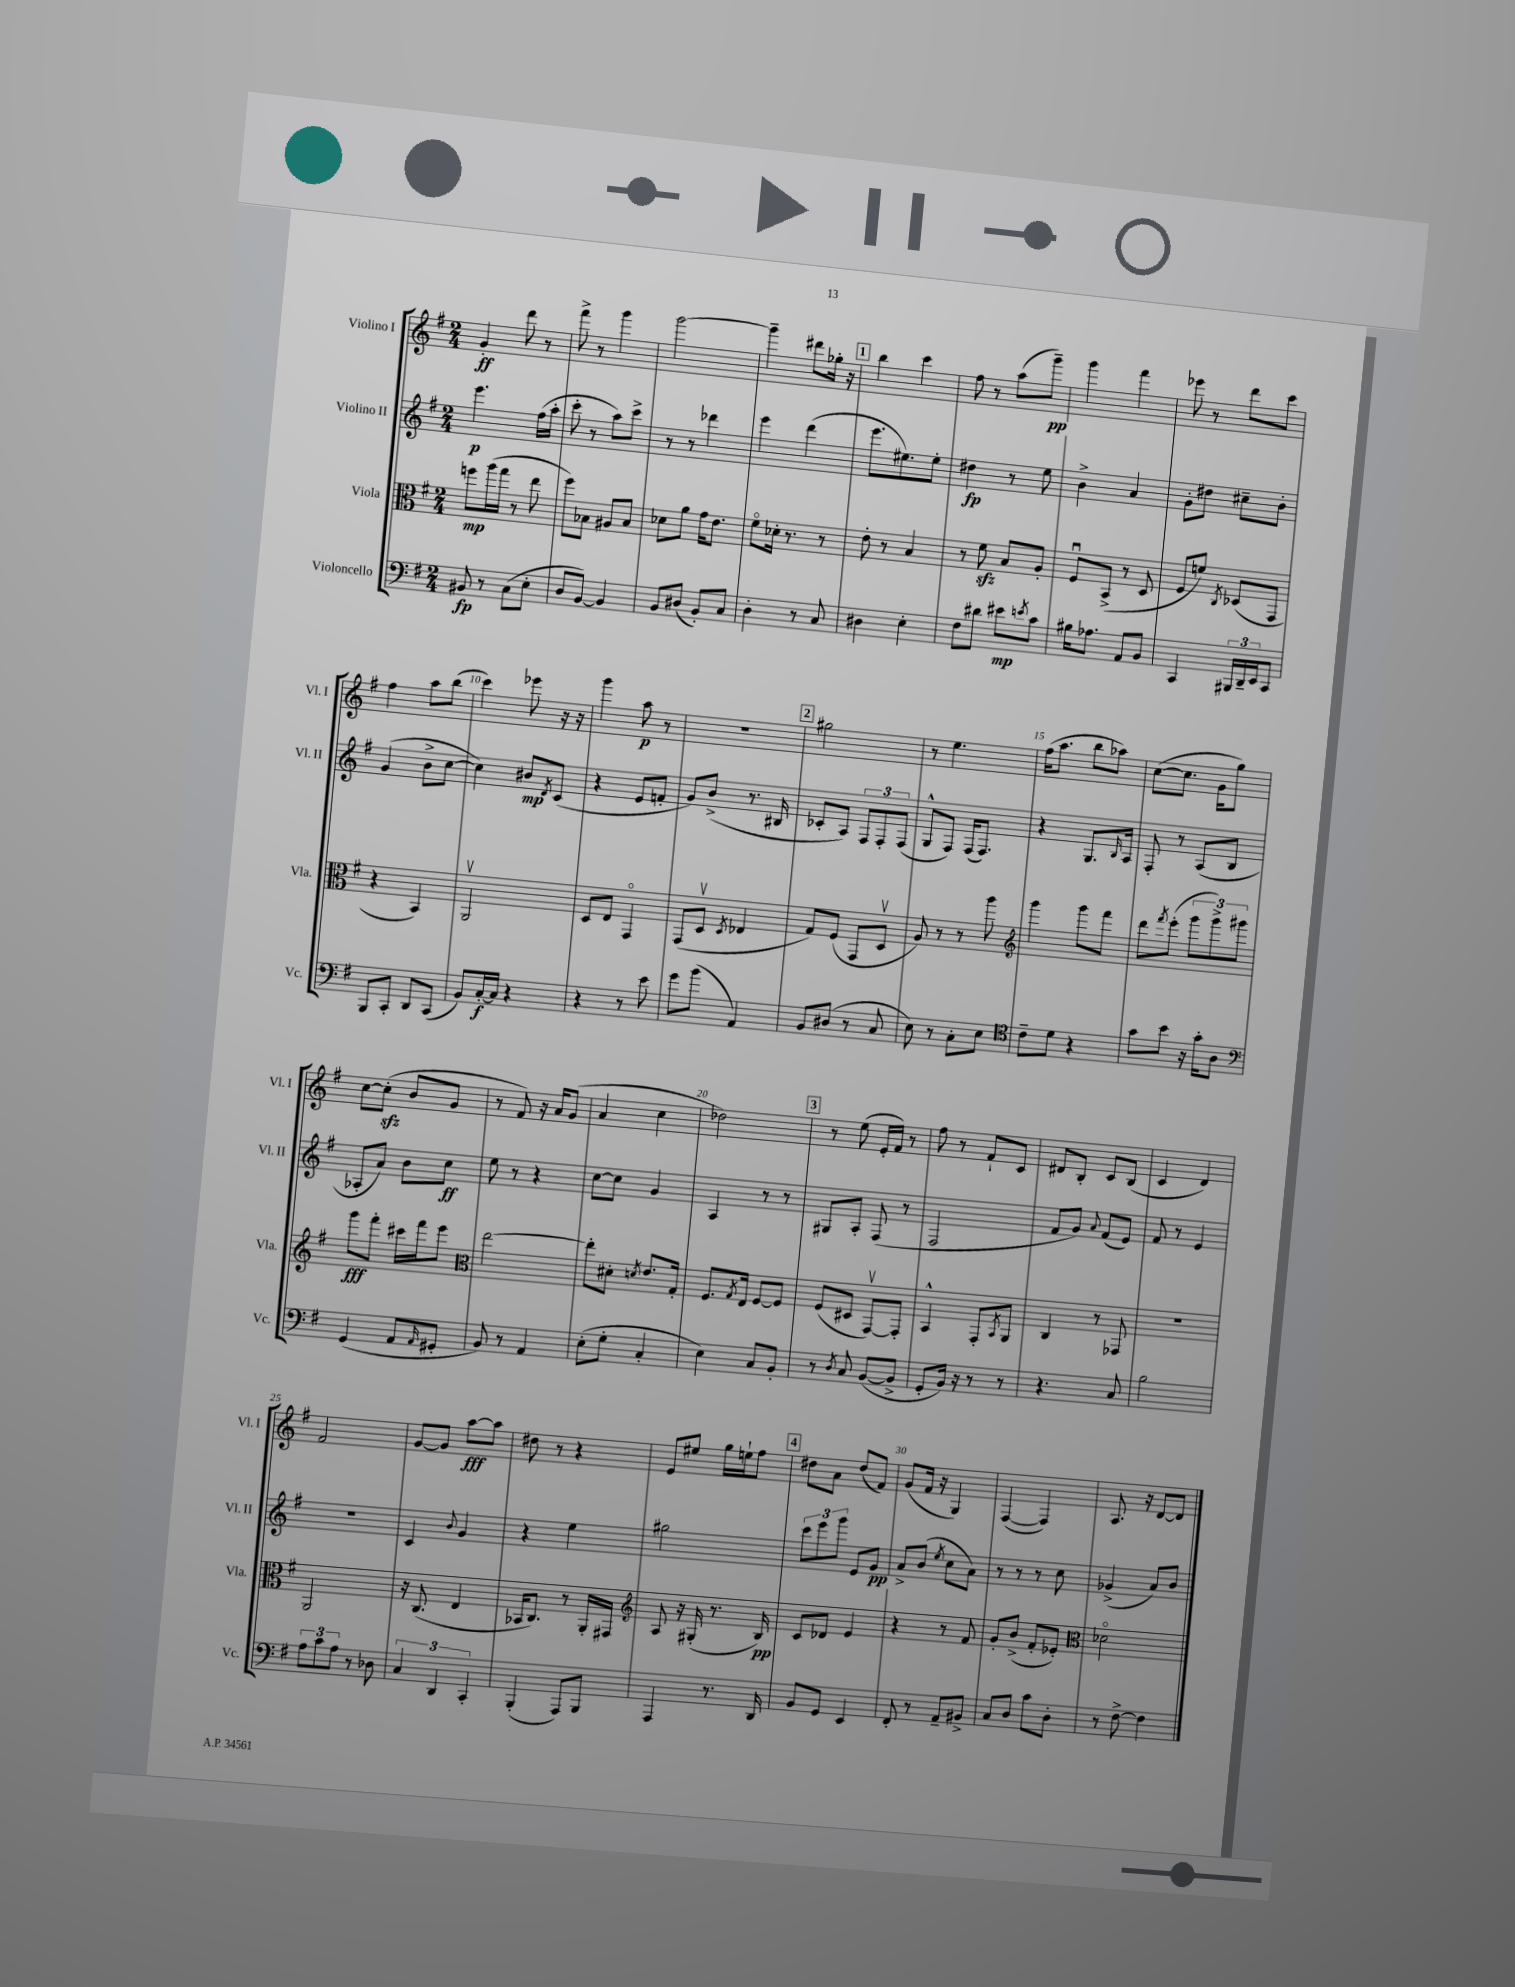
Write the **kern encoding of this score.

**kern	**kern	**kern	**kern
*staff4	*staff3	*staff2	*staff1
*clefF4	*clefC3	*clefG2	*clefG2
*k[f#]	*k[f#]	*k[f#]	*k[f#]
*M2/4	*M2/4	*M2/4	*M2/4
8BB#	8ff	4.eee	4g'
8r	(16aa	.	.
.	16gg	.	.
(8C	8r	.	8ddd
8E'	8ee	(16ff#	8r
.	.	16aa'	.
=	=	=	=
8D	8ff#)	8ccc'	8fff#^
[8BB)	8B-	8r	8r
4BB]	8A#	8aa)	4ggg
.	8B-	8ccc^	.
=	=	=	=
8BB	8d-	8r	[2ggg
(8D#	8a	8r	.
8BB')	16g	4ddd-	.
.	8.e	.	.
8C	.	.	.
=	=	=	=
4D'	8f#o	4eee	4ggg~]
.	16d-'	.	.
.	8.r	.	.
8r	.	(4ddd	8ddd#
8C	8r	.	16gg-'
.	.	.	16r
=	=	=	=
4D#	8e'	8.eee	4bb
.	8r	.	.
.	.	8.ee#)	.
4E'	4B	.	4ccc
.	.	8ee#'	.
=	=	=	=
8F#	8r	4dd#	8ff#
8d#	8f#	.	8r
8e#	8B	8r	(8aa
8qe	.	.	.
8c	8A'	8ee	8ggg~)
=	=	=	=
16B#	8F#u	4b^	4ggg
8.A-	.	.	.
.	(8BB^	.	.
8AA	8r	4a	4fff#
8BB	8D	.	.
=	=	=	=
4CC	8F#	8g'	8eee-
.	8f)	8dd#	8r
.	8qC	.	.
24BBB#	(8D-	8cc#~	8ddd
24DD~	.	.	.
24EE	.	.	.
8CC	8GG	8b'	8ccc
=	=	=	=
8BBB	4r	(4g	4ff#
8CC'	.	.	.
8DD	4BB)	8b^	8aa
(8CC	.	[8cc	(8bb
=	=	=	=
8BB)	2AAv	4cc])	4ccc)
[16C'	.	.	.
16C]	.	.	.
4r	.	8b#	8eee-
.	.	8qd	.
.	.	(8c	16r
.	.	.	16r
=	=	=	=
4r	8D	4r	4ggg
.	8E	.	.
8r	4GGo	8e	8aa
8e	.	8f'	8r
=	=	=	=
8g	(8GG	8g)	2r
(8b	8Dv	(8b^	.
.	8qD	.	.
4AA)	4E-	8.r	.
.	.	16B#	.
=	=	=	=
8BB	8G)	8c-'	2gg#
(8D#	(8F#	8A)	.
8r	8GG	12F#	.
.	.	12F#'	.
8C	8Dv	.	.
.	.	(12F#	.
=	=	=	=
8E)	8A)	8G^^	8r
8r	8r	8F#)	4.ee
8C'	8r	(16F#	.
.	.	8.F#)	.
8E	8aa	.	.
=	=	=	=
*clefC4	*clefG2	*	*
8c~	4ggg	4r	(16ff#
.	.	.	8.aa
8d	.	.	.
4r	8ggg	8.G	8bb
.	8fff#	.	8aa-)
.	.	16qqB	.
.	.	16A	.
=	=	=	=
8g	8ddd	8F#'	([8cc
.	8qfff#	.	.
8b	(8eee'	8r	8.cc]
16r	12ggg	(8A	.
16g'	.	.	16g
.	12ggg^)	.	.
8A	.	8B	8gg)
.	12ggg#	.	.
=	=	=	=
*clefF4	*	*	*
(4GG	8ggg	8A-'	[8cc
.	8fff#'	8a)	(8cc']
8AA	16ccc#	8b	8b
.	16fff#	.	.
16qqAA	.	.	.
8GG#'	8eee	8cc	8g
=	=	=	=
*	*clefC3	*	*
8BB)	[2ee	8ee	8r
8r	.	8r	8f#)
4AA	.	4r	16r
.	.	.	16a
.	.	.	(8g
=	=	=	=
(8E'	8ee']	[8cc	4a
8G'	8d#'	8cc]	.
.	8qd	.	.
4C'	8.e	4g	4cc
.	16G'	.	.
=	=	=	=
4E)	8.F#	4A	2dd-)
.	8qG	.	.
.	16E	.	.
8C	[8F#	8r	.
8BB'	8F#]	8r	.
=	=	=	=
8r	(8F#	8G#	8r
8qD	.	.	.
8C	8D#	8A'	(8ee
([8BB	[8GGv)	(8F#	16e'
.	.	.	16f#)
8BB^]	8GG']	8r	8r
=	=	=	=
8GG'	4BB^^	2F#	8ff#
16BB)	.	.	8r
16r	.	.	.
8r	8GG'	.	8f#`
.	8qBB	.	.
8r	8AA	.	8c
=	=	=	=
4.r	4C	8f#	8d#
.	.	8g)	8B'
.	.	8qqa	.
.	8r	(8f#	8c
8C	8GG-	8e)	(8B
=	=	=	=
2B	2r	8f#	4c
.	.	8r	.
.	.	4e	4d)
=	=	=	=
12A	2AA	2r	2f#
12c	.	.	.
12A	.	.	.
8r	.	.	.
8D-	.	.	.
=	=	=	=
6C	16r	4c	[8g
.	(8.C	.	.
.	.	.	8g]
6DD	.	.	.
.	.	8qqb	.
.	4E	4g	[8aa
6CC'	.	.	.
.	.	.	8aa]
=	=	=	=
(4BBB'	16BB-	4r	8dd#
.	8.C)	.	.
.	.	.	8r
8AAA)	8r	4ee	4r
8BBB	16AA'	.	.
.	16GG#	.	.
=	=	=	=
*	*clefG2	*	*
4AAA	8A	2gg#	8e
.	16r	.	8ee#
.	(16G#'	.	.
8.r	8.r	.	16gg
.	.	.	16ee`
.	.	.	8ff#
16DD	16B)	.	.
=	=	=	=
8BB	8c	12ccc	8dd#
.	.	12eee	.
8GG	8d-	.	8a
.	.	12ggg	.
4EE	4e	8e	(8dd#
.	.	8g	8f#)
=	=	=	=
8FF#'	4r	8a^	(8g
8r	.	(8b	16f#
.	.	.	16r
.	.	8qee	.
8AA~	8r	8cc	4G)
8BB#^	8f#	8a)	.
=	=	=	=
8C	8g'	8r	([4F#
8D	(8b^	8r	.
8c	8f#'	8r	4F#])
8D'	8e-')	8cc	.
=	=	=	=
*	*clefC3	*	*
8r	2d-o	(4g-^	8.A
[8F#^	.	.	.
.	.	.	16r
4F#]	.	8a)	[8d
.	.	8b	8d]
==	==	==	==
*-	*-	*-	*-
